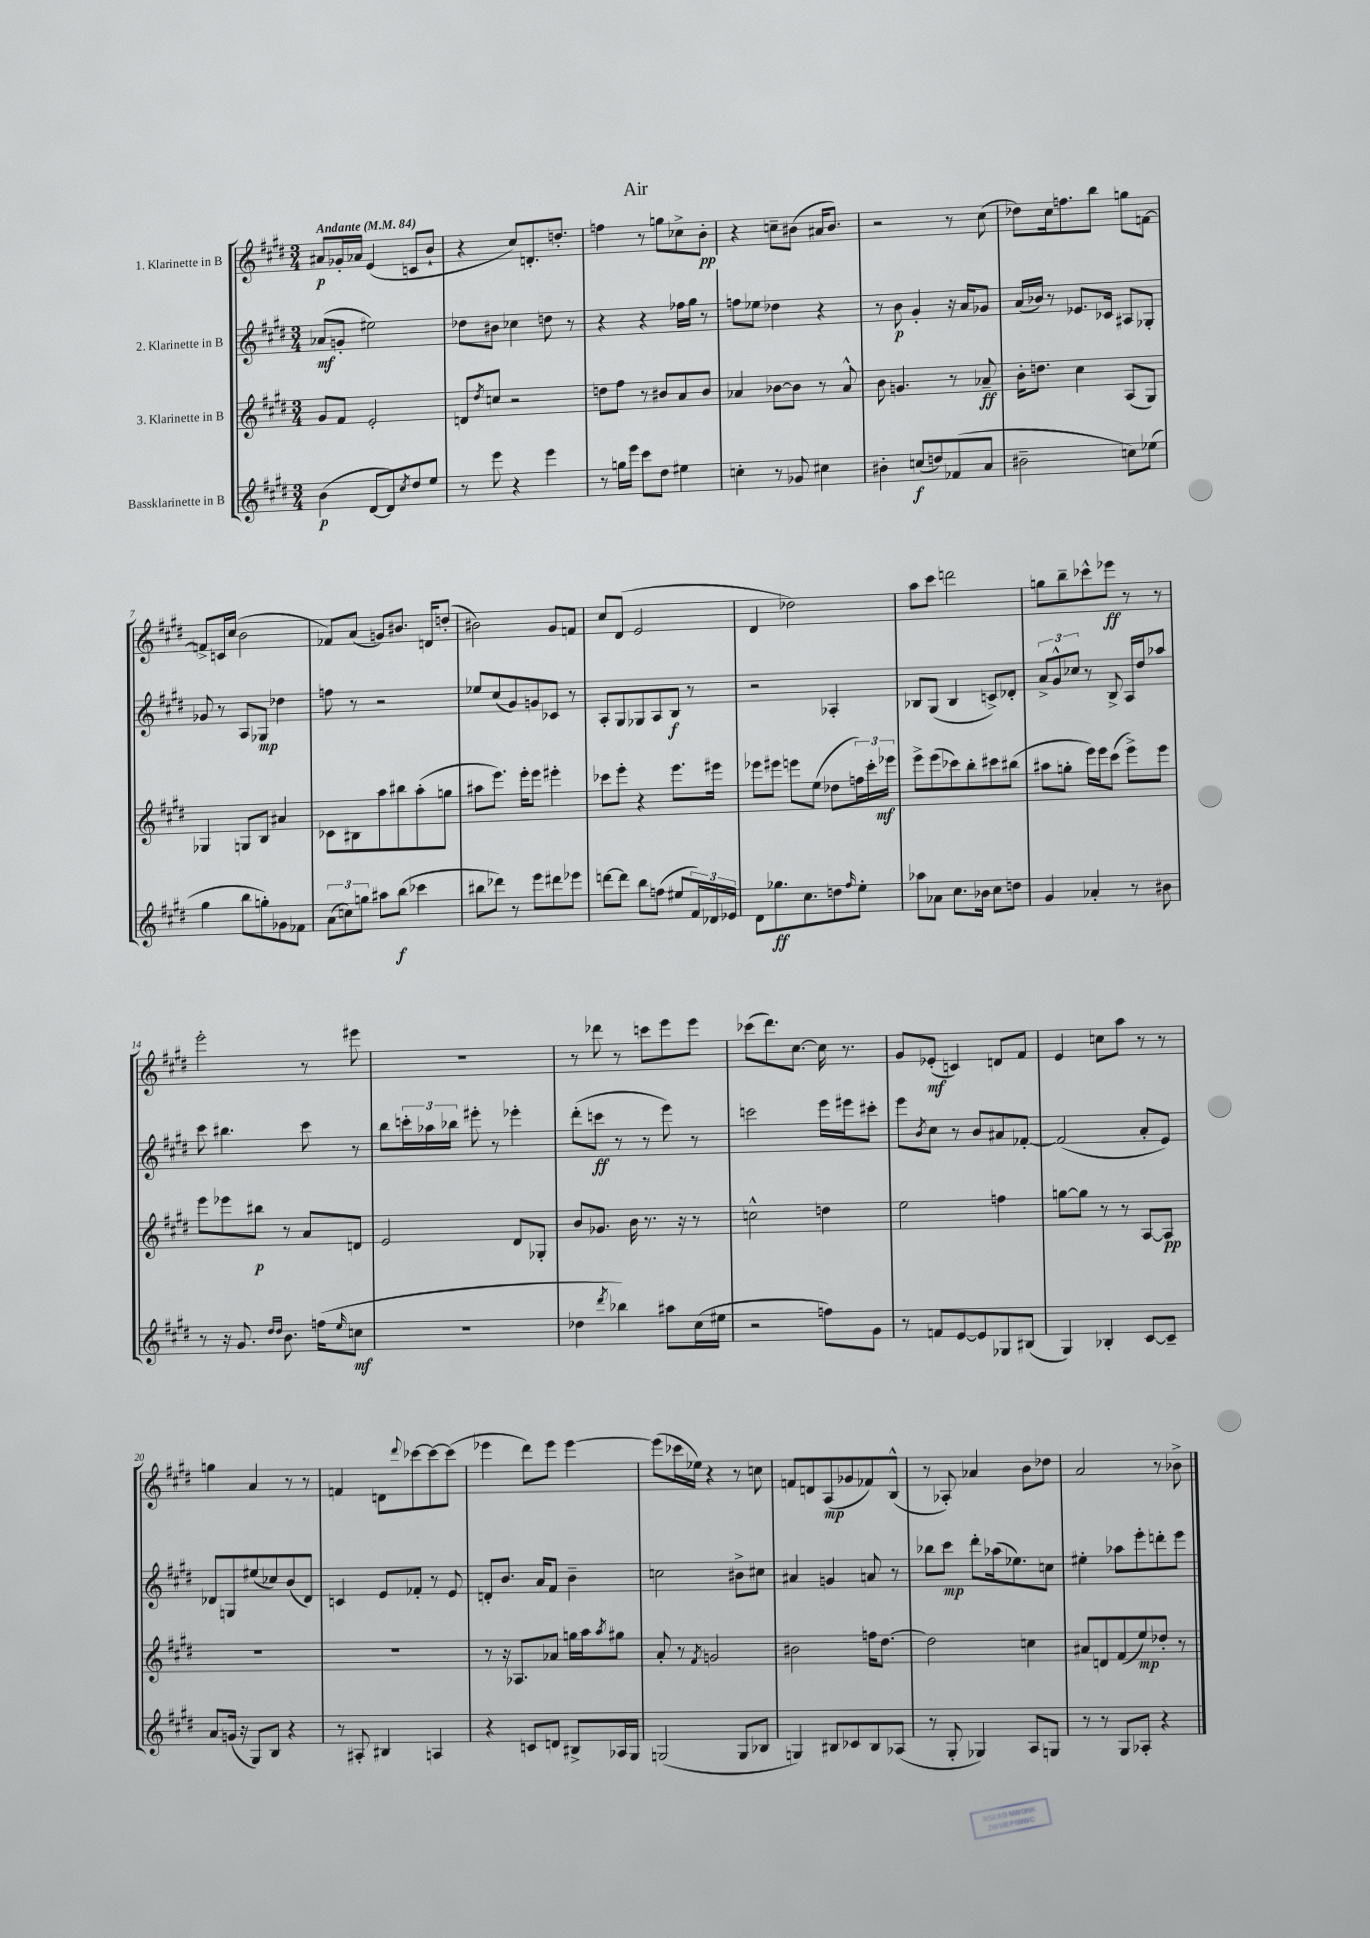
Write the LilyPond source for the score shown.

\header { title = "Air" }
<<
\new StaffGroup <<
\new Staff = "s0" \with { instrumentName = "1. Klarinette in B" } {
    \clef treble \key e \major \numericTimeSignature \time 3/4 \tempo "Andante" 4 = 84
    ais'8\p ges'16-. aes'16 e'4( c'8 b'8-! |
    r4 cis''8) d'8.-. d''8.-. |
    f''4 r8 g''8 ces''8-> b'8-.\pp |
    r4 c''8-- bis'8( ais'16 bis'8.) |
    r2 r8 cis''8( |
    des''8) cis''16 f''8. b''8 g''8 f'8~ |
    f'8-> c'16 cis''16( b'2 |
    fes'8) a'8( g'8) bis'8. d'16 d''8-.( |
    bis'2) gis'8 f'8 |
    cis''8 dis'8( e'2 |
    dis'4 des''2) |
    a''8 cis'''8 d'''2 |
    g''8 b''8-- ces'''8-^ ees'''8\ff r8 r8 |
    e'''2-. r8 eis'''8 |
    R2. |
    r8 des'''8 r8 c'''8 e'''8 e'''8 |
    ces'''8( dis'''8.) cis''8.~ cis''16 r8. |
    gis'8 ees'8-.\mf( c'4) d'8 fis'8 |
    e'4 c''8 a''8 r8 r8 |
    g''4 a'4 r8 r8 |
    f'4 d'8 \appoggiatura { dis'''8 } ces'''8~ ces'''8~ ces'''8( |
    ees'''4 dis'''8) ees'''8 ees'''4~ |
    ees'''8( ces'''16 ees''16) r4 r8 c''8 |
    f'8 d'8 a8\mp( ges'8 fes'8) b8-^( |
    r8 aes8-.) aes'4 b'8 des''8 |
    a'2 r8 bes'8-> \bar "|." |
}
\new Staff = "s1" \with { instrumentName = "2. Klarinette in B" } {
    \clef treble \key e \major \numericTimeSignature \time 3/4
    aes'8\mf( g'8-. eis''2) |
    des''8 bis'8 ces''4 d''8 r8 |
    r4 r4 fes''16 gis''16 r8 |
    f''8 ees''8 des''4 r4 |
    r8 b'8\p gis'4-. r16 a'16 ges'8 |
    a'16( bes'16) r8 ees'8. ces'16 ais8 ges8-. |
    ges'8 r8 a8 ges8\mp des''4 |
    f''8 r8 r2 |
    ees''8 cis''8( gis'8) g'8 ces'8 r8 |
    a8-. gis8 ges8 a8 b8\f r8 |
    r2 aes4-. |
    bes8 gis8( bes4 c'8->) des'8-. |
    \tuplet 3/2 { a'8-> gis'8-^ ces''8 } r8 b8-> a16 dis''16 aes''8 |
    cis'''8 bis''4. cis'''8 r8 |
    b''8 \tuplet 3/2 { c'''16-. aes''16 bes''16 } eis'''8-. r8 ees'''4-. |
    dis'''8-.( c'''8\ff r8 r8 e'''8) r8 |
    c'''2 e'''16 eis'''16 cis'''8-. |
    e'''8 \acciaccatura { b'8 } cis''8 r8 b'8 ais'8 fes'8~-. |
    fes'2( a'8-. e'8) |
    des'8 g8 eis''8( ces''8) b'8( des'8) |
    c'4 e'8 fes'8-. r8 e'8 |
    d'8-. b'8. a'16 fis'8 b'4-- |
    c''2 bis'8-> cis''8 |
    ais'4 g'4 a'8 r8 |
    bes''8 cis'''8\mp dis'''8-. aes''16( ees''8.) c''8 |
    eis''4-. aes''8 e'''8-. d'''8-. e'''8 \bar "|." |
}
\new Staff = "s2" \with { instrumentName = "3. Klarinette in B" } {
    \clef treble \key e \major \numericTimeSignature \time 3/4
    gis'8 fis'8 e'2-. |
    d'8 \acciaccatura { dis''8 } c''8 r2 |
    d''8 fis''8 r8 bis'8 a'8 bis'8 |
    aes'4 bes'8~ bes'8 r8 aes'8-^ |
    b'8 g'4. r8 aes'8--\ff |
    b'16-. d''8. cis''4 a8( gis8) |
    ges4 g8 b8 ais'4 |
    ces'8 bis8 a''8 bis''8 a''8-.( g''8 |
    ais''8 e'''8.) e'''16-. e'''8 eis'''4-. |
    ces'''8 e'''8-. r4 e'''8. eis'''16 |
    ees'''8 eis'''8 e'''8 e''8( des''8 \tuplet 3/2 { f''16) cis'''16-. ees'''16\mf } |
    e'''8-> e'''8( ces'''8) b''8-. cis'''8 bis''8( |
    ais''8 g''8-. e'''16) e'''16 cis'''8( e'''8->) e'''8 |
    e'''8 ees'''8 bis''8\p r8 a'8 d'8 |
    e'2 dis'8 ges8-. |
    b'8 ges'8. b'16 r8. r16 r8 |
    c''2-^ d''4 |
    e''2 f''4 |
    g''8~ g''8 r8 r8 a8~ a8\pp |
    R2. |
    R2. |
    r8 r16 aes8. aes'8 g''16 a''16 \acciaccatura { a''8 } gis''8 |
    a'8-. r8 \acciaccatura { fis'8 } g'2 |
    bis'2 f''16 dis''8.~ |
    dis''2 c''4 |
    ais'8 d'8 fis'8( e''8\mp) des''8-. r8 \bar "|." |
}
\new Staff = "s3" \with { instrumentName = "Bassklarinette in B" } {
    \clef treble \key e \major \numericTimeSignature \time 3/4
    b'4\p( dis'8~ dis'8) \acciaccatura { cis''8 } dis''8 e''8 |
    r8 e'''8 r4 e'''4 |
    r8 g''16 e'''16 cis'''8 dis''8 eis''4 |
    c''4-. r8 ges'8 cis''4 |
    bis'4-. c''8\f( d''8) fes'8( a'8 |
    bis'2-- c''8) ees''8( |
    gis''4 b''8 g''8-.) ges'8 fes'8 |
    \tuplet 3/2 { a'8( c''8) g''8 } ais''8 b''8\f( ces'''4 |
    bis''8 des'''8) r8 e'''8 dis'''8 ees'''8 |
    d'''8~ d'''8 b''8 f''8( eis''8 \tuplet 3/2 { fis'16) des'16 ees'16 } |
    dis'8 ges''8.\ff cis''8. d''8 \grace { fis''16 } e''8-. |
    aes''8 aes'8 cis''8. bes'16 cis''8 d''8 |
    gis'4 aes'4-. r8 bis'8 |
    r8 r16 gis'8. \grace { dis''16 dis''16 } b'8. f''16( \grace { e''16 } c''8\mf |
    R2. |
    des''4 \acciaccatura { dis'''8 } bes''4) ais''8 cis''16( eis''16 |
    r2 f''8) gis'8 |
    r8 f'8 e'8~ e'8 ges8 bis8( |
    gis4) bes4-. cis'8~ cis'8-- |
    a'8 g'16( r16 gis8) b8 r4 |
    r8 ais8-. bis4 a4 |
    r4 c'8 d'8 bis8-> aes16 gis16 |
    g2( g8 bes8 |
    g4) bis8 ces'8 bis8 aes8( |
    r8 gis8-. ges4) a8 g8 |
    r8 r8 gis8 aes8-. r4 \bar "|." |
}
>>
>>
